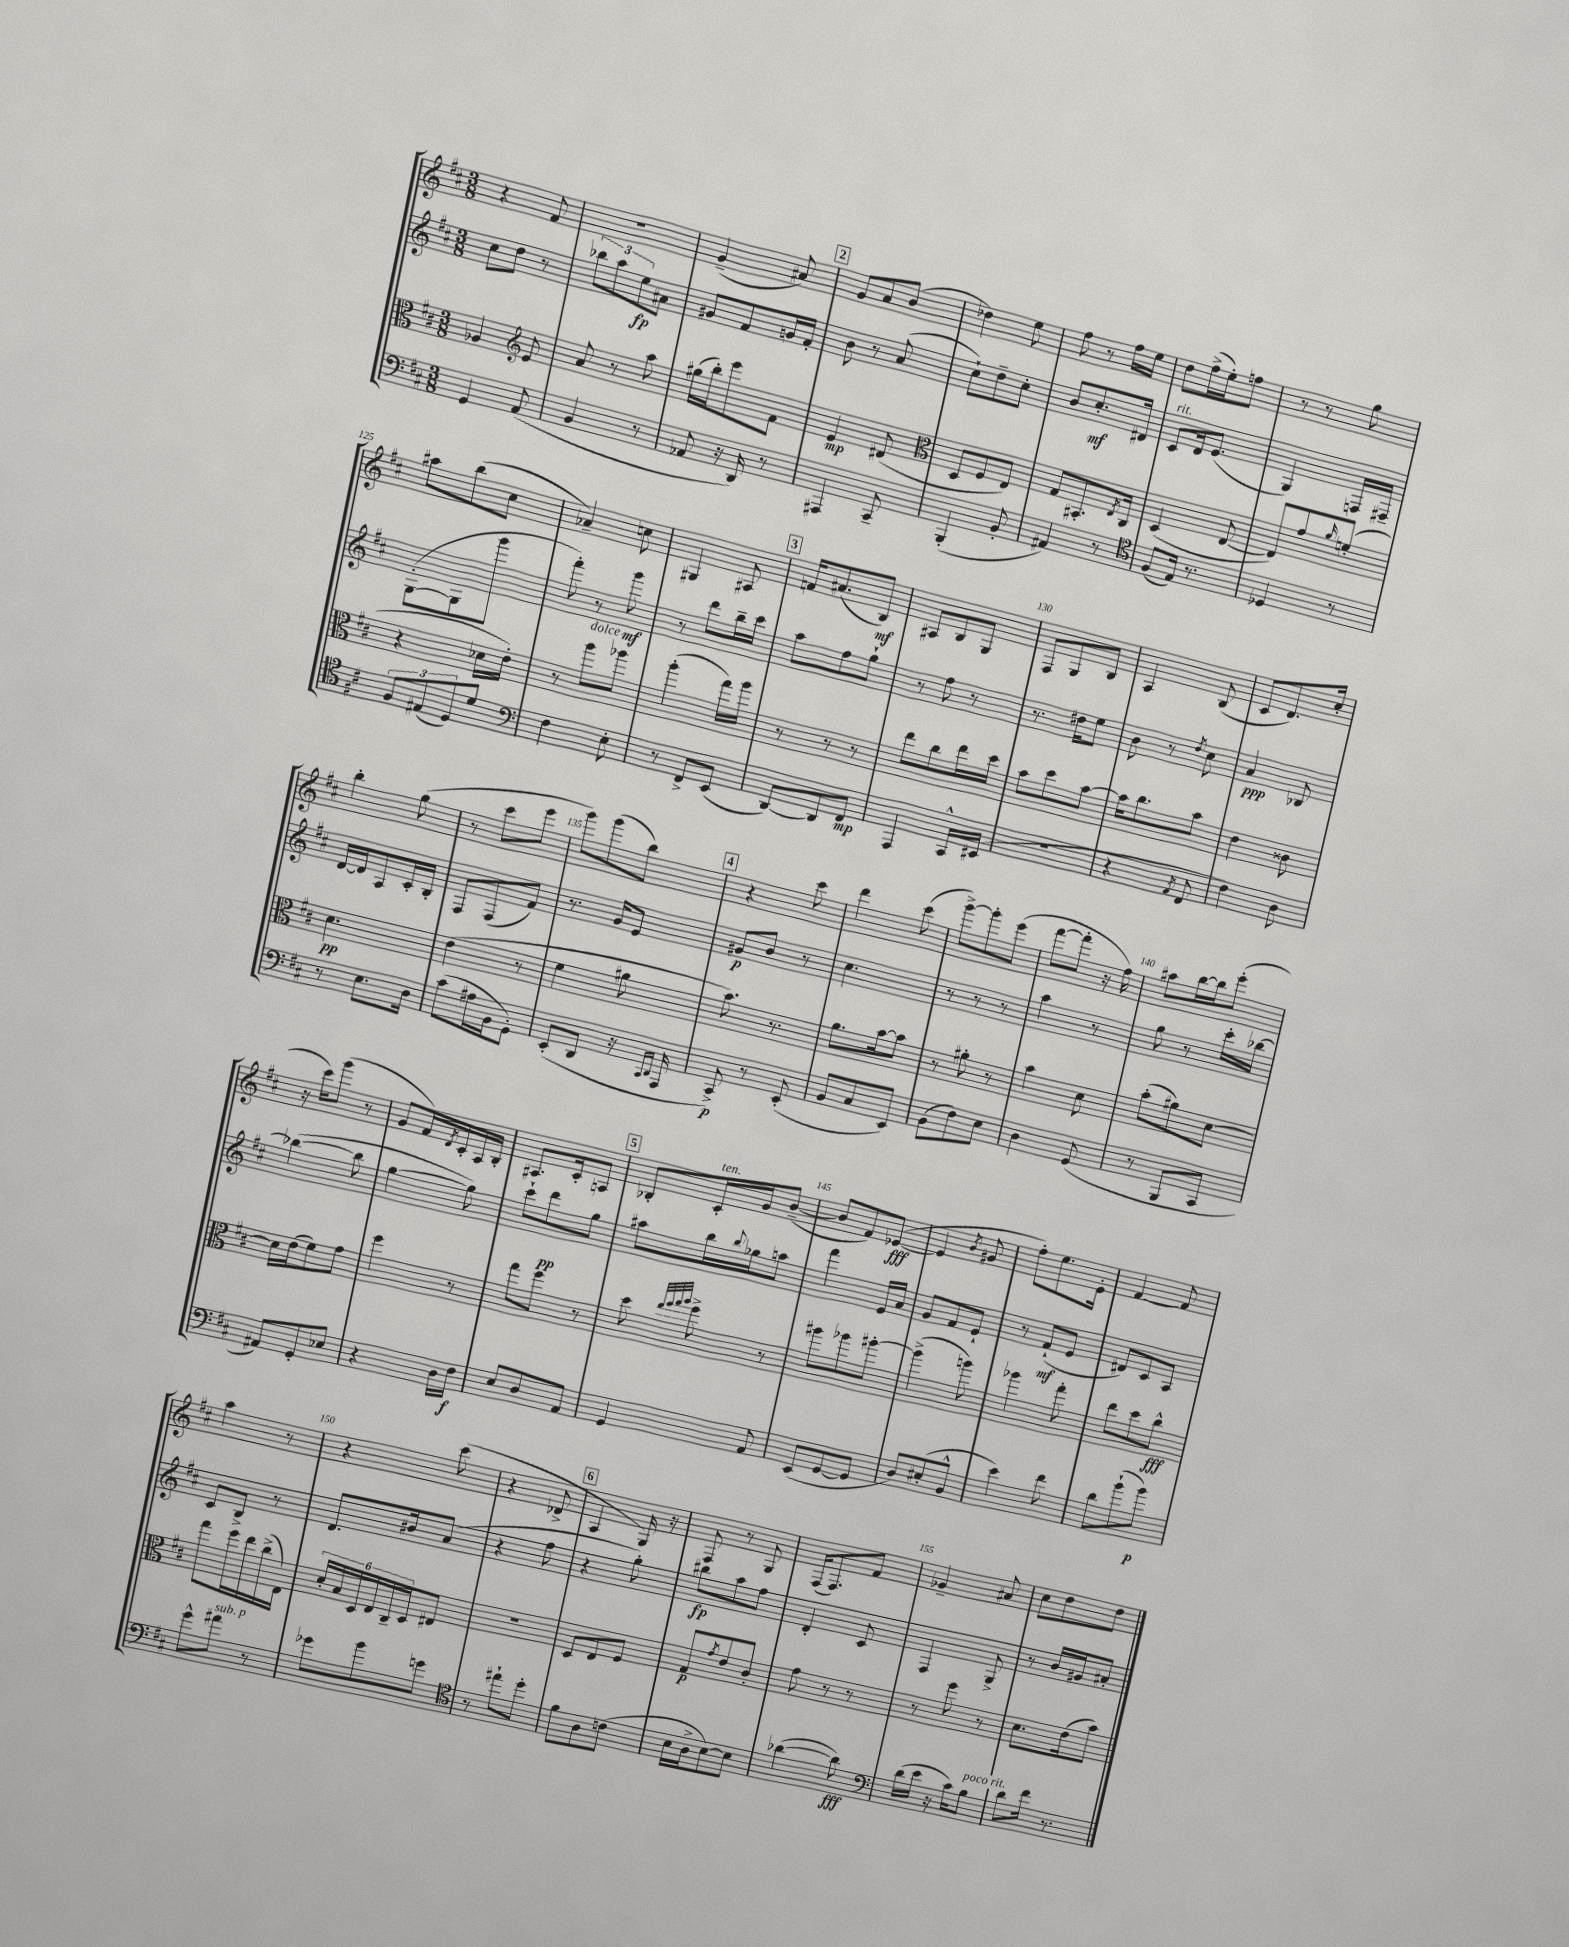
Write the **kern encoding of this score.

**kern	**kern	**kern	**kern
*staff4	*staff3	*staff2	*staff1
*clefF4	*clefC3	*clefG2	*clefG2
*k[f#c#]	*k[f#c#]	*k[f#c#]	*k[f#c#]
*M3/8	*M3/8	*M3/8	*M3/8
4GG/	4A-/	8cc#\L	4r
.	.	8dd\J	.
*	*clefG2	*	*
(8AA/	8e/	8r	8f#/
=	=	=	=
4BB/	8a/	12bb-\L	4.r
.	.	12aa\	.
.	8r	.	.
.	.	12ee\	.
8r	8aa\	8a#\J	.
=	=	=	=
8AA-/	(16gg#\LL	8g#/L	(4g~/
.	16bb'\J)	.	.
16r	8eee\	8f#/	.
16DD/)	.	.	.
8r	8f#\J	16g/L	8a#/)
.	.	16f#'/JJ	.
=	=	=	=
4AAA#/	4e/	8b\	8g/L
.	.	8r	8a/
8CC#~/	(8d#/	(8a/	(8b/J
=	=	=	=
*	*clefC3	*	*
(4BBB'/	8D/L	8cc#`\L)	4dd-\)
.	8F#/	8dd~\	.
8BB'/	8E/J)	8cc#'\J	8ee\
=	=	=	=
4AA#/)	8G/L	8b/L	8ff#\
.	8.BB#'/	8.cc#'/	8r
8r	.	.	16ff#\LL
.	8qE/	.	.
.	16C#/Jk	16d#/Jk	16ee\JJ
=	=	=	=
*clefC4	*	*	*
(8F#/L	(4D/	8c#/L	8dd\L
16E/Jk)	.	16d/k	(16ff#^\L
8.r	.	(8.e/J	16ee'\J)
.	[8E/	.	8ff\J
=	=	=	=
4D-/	8E/]L)	4G/)	8r
.	8g/	.	8r
.	16qqa/	.	.
8r	(8f'/J	16F/LL	8gg\
.	.	16F#~/JJ	.
=	=	=	=
12F#/L	4r	([8G'\L	8aa#\L
(12E#/	.	.	.
.	.	8G\]	(8bb\
12D/)	.	.	.
8d/J	16d-\LL	8ggg\J	8cc#\J
.	16e'\JJ)	.	.
=	=	=	=
*clefF4	*	*	*
4F#\	8r	8fff#'\)	4a-~/)
.	8aa\L	8r	.
8E'\	8aa-\J	8ggg\	8cc\
=	=	=	=
8r	(4aa'\	8r	4G#/
8FF#^/L	.	8ddd\L	.
(8EE/J	16gg\LL)	16bb~\L	8A#/
.	16aa\JJ	16ccc#\JJ	.
=	=	=	=
[8DD/L)	8r	8aa\L	16f/LK
.	.	.	(8.a#/
8DD/]	8r	8ff#\	.
8FF#/J	8r	8gg`\J	8B/J)
=	=	=	=
4AAA/	8ee\L	8r	8A#/L
.	8cc#\	8ff#\	8B/
16CC#^^/LL	16ee\L	8r	8G/J
(16EE#/JJ	16dd\JJ	.	.
=	=	=	=
4.r	8b\L	8.r	8F#/L
.	8dd\	.	8G/
.	.	16dd#\LK	.
.	[8b\J	8ee\J	8B/J
=	=	=	=
4r	16b\]LK	8b\	4A/
.	8.cc#\	.	.
.	.	8r	.
8qAA/	.	8qdd/	.
8FF#/	8b\J	8cc#\	(8B/
=	=	=	=
4F#\)	4e\	4a/	8c#/L
.	.	.	8.d/)
8D\	8c##\	8B-/	.
.	.	.	16cc#'/Jk
=	=	=	=
8r	4.d\	[16d/LL	4bb'\
.	.	16d/]J	.
8.E\L	.	8A/	.
.	.	16c#'/L	(8gg\
16D\Jk	.	16B'/JJ	.
=	=	=	=
(8c#\L	(4e\	8F#/L	8r
16A#\L	.	(8F#/	8ccc#\L
16BB\J	.	.	.
8GG'\J)	8r	8f#/J)	8eee\J
=	=	=	=
(8EE'/L	4f#\	8.r	8ggg\L)
8DD/J	.	.	(8ggg\
.	.	16g/LK	.
16r	8a#\	8e/J	8bb\J)
16qqCC#/LL	.	.	.
16qqDD/JJ	.	.	.
16AAA/	.	.	.
=	=	=	=
8CC#^/)	8.b\)	8g#/L	4r
8r	.	8b/J	.
.	8.r	.	.
(8EE'/	.	8r	8ccc#\
=	=	=	=
8BB/L	8.a\L	4.cc#\	4ddd\
8C#/	.	.	.
.	[16b\k	.	.
8EE/J)	8b\]J	.	(8ccc#\
=	=	=	=
(8BB\L	8r	8r	[8ggg^\L)
8F#\)	8a#'\	8r	8ggg'\]
8E\J	8r	8r	(8eee\J
=	=	=	=
4D\	4b\	4aa\	[8fff#\L
.	.	.	8fff#'\]J
(8GG/	8d\	8r	16r
.	.	.	16ff#\)
=	=	=	=
8r	(8b'\L	8gg\	8aa#\L
8BBB/L	8a#\)	8r	[16bb\L
.	.	.	16bb\]J
8CC#/J	[8d\J	16ccc#'\LL	(8eee'\J
.	.	[16bb-\JJ	.
=	=	=	=
8AA#/L)	16d\]LL	(4bb-\_	16r
.	(16e\J	.	16ccc#\LK)
8GG'/	8f#\)	.	(8ggg\J
8E-/J	8g\J	8bb-\]	8r
=	=	=	=
4r	4ff#\	[4gg\	8g/L
.	.	.	16f#/L)
.	.	.	8qd/
.	.	.	16c#'/
16D\LL	8r	8gg\])	16A/
16F#\JJ	.	.	16B'/JJ
=	=	=	=
8E/L	8gg\L	8ccc#`\L	8.A#/L
8D/	8ff#\J	8ddd\	.
.	.	.	16c#'/k
8AA/J	8r	8gg\J	8A/J
=	=	=	=
4GG/	8dd\	8aa#\L	8B-'/L
.	32qqee/LLL	.	.
.	32qqff#/	.	.
.	32qqgg/	.	.
.	32qqaa/JJJ	.	.
.	8ff#^\	16bb\L	16c#'/L
.	.	8qqbb/	.
.	.	16gg-\J	16g/J
8AA/	8r	8aa\J	([8b~/J
=	=	=	=
(8EE/L	8aa#\L	4fff#\	8b/]L
[8GG/	8aa-\	.	8f#/)
8GG/]J	[8aa#'\J	16e/LL	([8e-/J
.	.	16a/JJ	.
=	=	=	=
8D/L)	(4aa#^\]	8g/L	4e-/]
(8E#'/	.	8f#/	.
.	.	.	8qb/
8BB^^/J	8aa\)	8e`/J	8g#/
=	=	=	=
4e\)	4aa-\	8r	8ff#'\L)
.	.	(8f#`/L	8.ee\
8f#\	8gg'\	8e/J	.
.	.	.	16e'\Jk
=	=	=	=
8d\L	8ee\L	8d#/L)	[4f#/
(8b`\	8dd\	8c#/	.
8b\J)	8cc#^^\J	8A/J	8f#/]
=	=	=	=
8g^^\L	8gg\L	8c#/L	4aa\
8a#\J	16ff#\L	8B^/J	.
.	16ee\	.	.
8r	(16cc#^\	8r	8r
.	16E\JJ)	.	.
=	=	=	=
8g-\L	24d'/LL	8.d/L	4r
.	24B/	.	.
.	24D/	.	.
8b\	24E/	.	.
.	24C#~/	.	.
.	.	16b#/k	.
.	24D/J	.	.
8g\J	8E#/J	(8a/J	(8ccc#\
=	=	=	=
*clefC4	*	*	*
8r	4.r	4r	4r
8ee#`\L	.	.	.
8dd'\J	.	8ff#\	8d-^/
=	=	=	=
8f#\L	8D/L	4r	4A/
8A\	8E/	.	.
(8c\J	8F#/J	8gg'\)	16G/)
.	.	.	16r
=	=	=	=
16B\LL	8G/L	8bb#\L	8F#/
16A^\J	.	.	.
.	8qg/	.	.
[8B\)	8e/	8aa\	8r
8B\]J	8c#'/J	8ff#\J	8G/
=	=	=	=
([4a-\	8g\	4d'/	(16F#/LK
.	.	.	8.F#/)
.	8r	.	.
8a-\])	8r	8c#/	8f#/J
=	=	=	=
*clefF4	*	*	*
(16d\LL	8r	4F#/	4g-~/
16e\JJ	.	.	.
16r	8ff#\	.	.
16c#\LK)	.	.	.
8B\J	8r	8G^/	8a#/
=	=	=	=
8d\L	8.d\L	8r	8cc#\L
16f#\Jk	.	16b/LL	8dd\
8.r	(16e\k	16g#/J	.
.	8b\J)	8a#'/J	8dd\J
==	==	==	==
*-	*-	*-	*-
